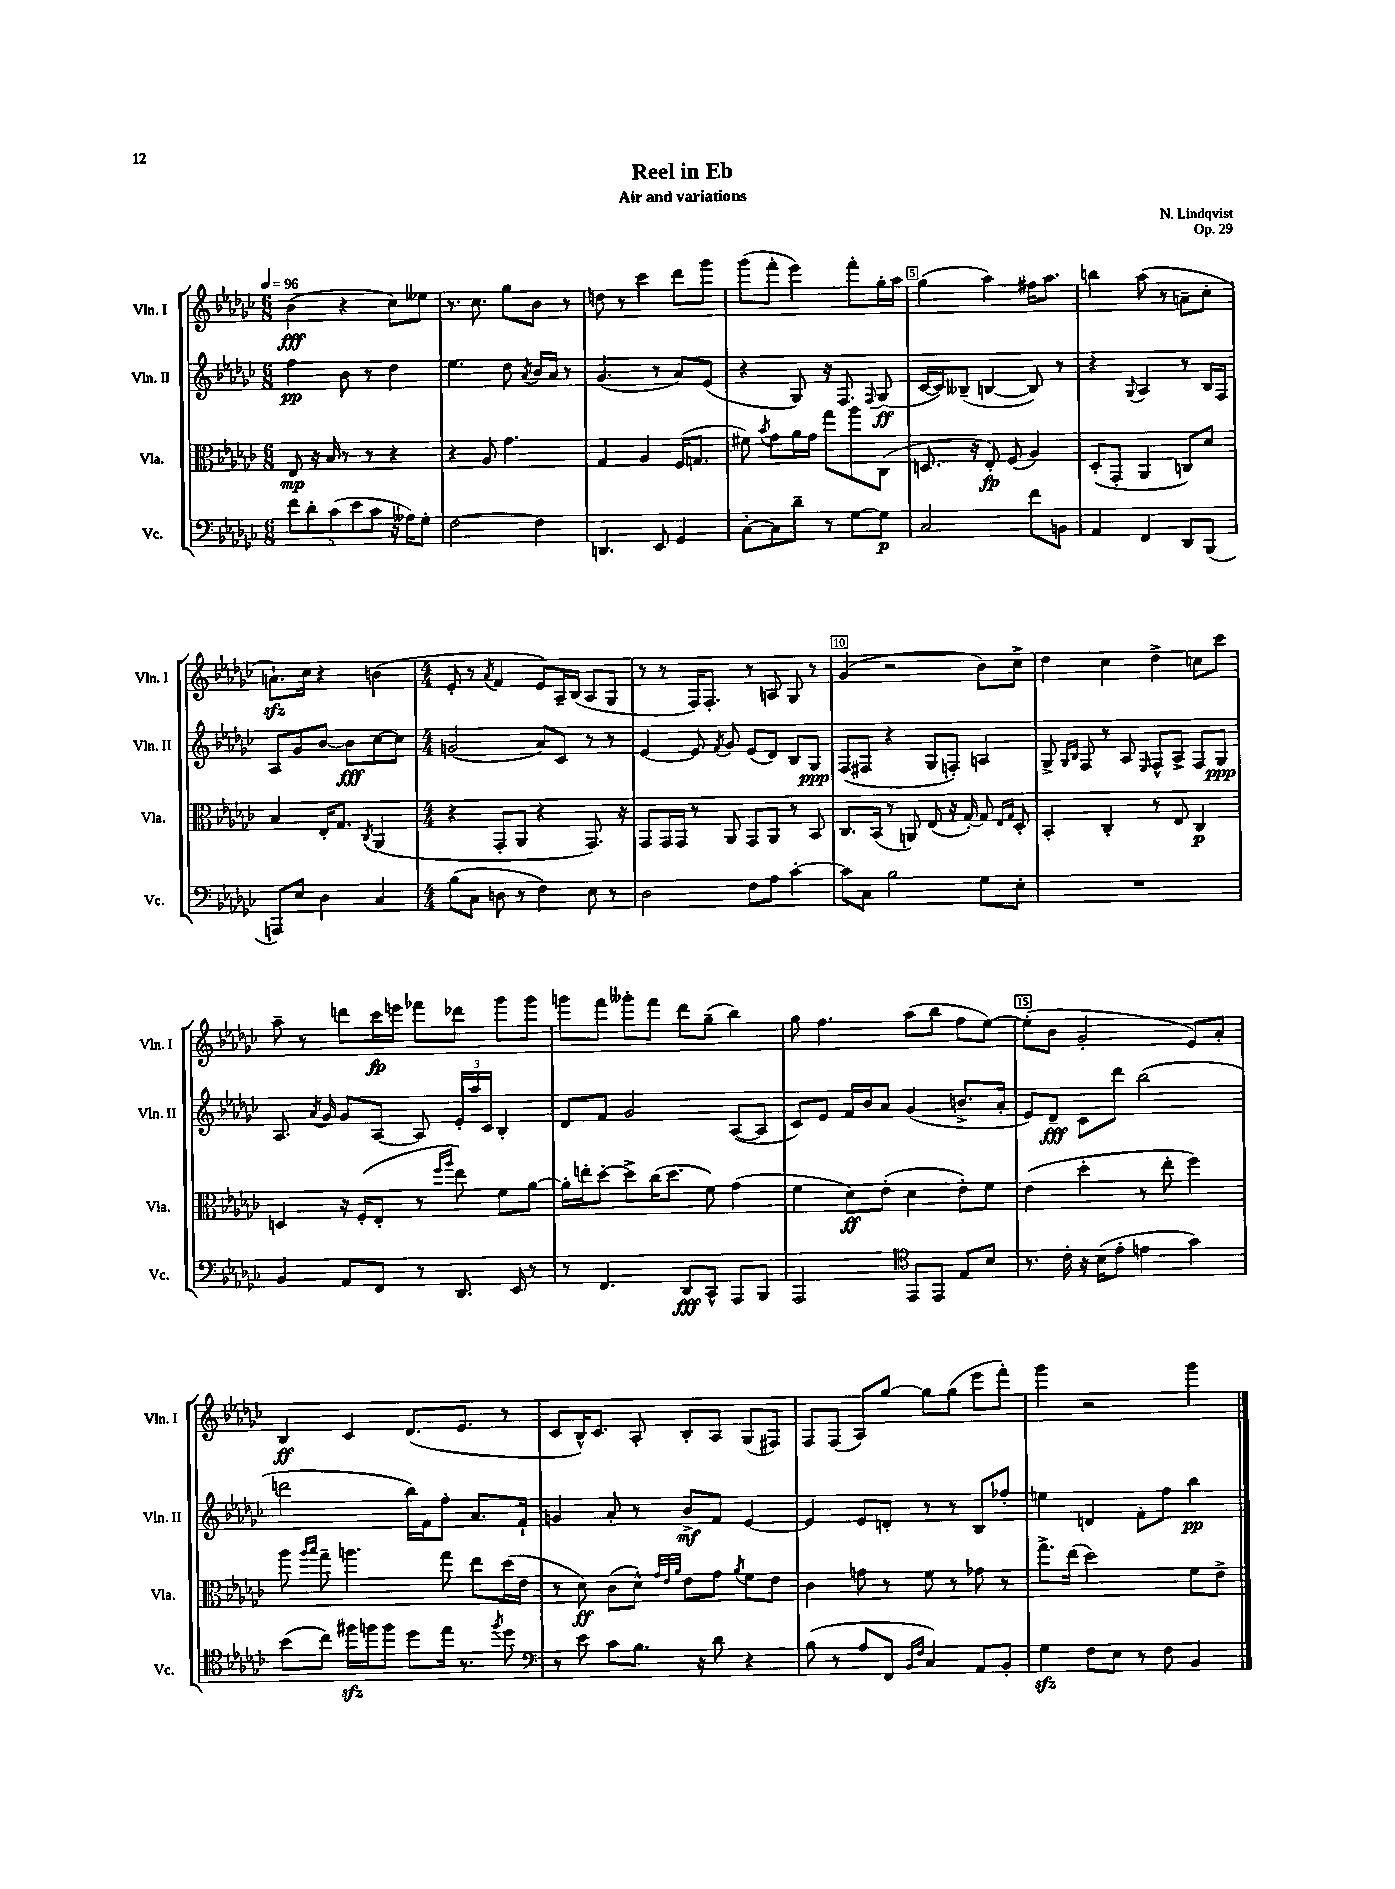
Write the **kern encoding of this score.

**kern	**dynam	**kern	**dynam	**kern	**dynam	**kern	**dynam
*part4	*part4	*part3	*part3	*part2	*part2	*part1	*part1
*staff4	*staff4	*staff3	*staff3	*staff2	*staff2	*staff1	*staff1
*I"Vc.	*	*I"Vla.	*	*I"Vln. II	*	*I"Vln. I	*
*I'Vc.	*	*I'Vla.	*	*I'Vln. II	*	*I'Vln. I	*
*clefF4	*	*clefC3	*	*clefG2	*	*clefG2	*
*k[b-e-a-d-g-c-]	*	*k[b-e-a-d-g-c-]	*	*k[b-e-a-d-g-c-]	*	*k[b-e-a-d-g-c-]	*
*M6/8	*	*M6/8	*	*M6/8	*	*M6/8	*
*MM96	*	*MM96	*	*MM96	*	*MM96	*
=1	=1	=1	=1	=1	=1	=1	=1
10f\L	.	8E-/	mp	4ff\	pp	(4b-\	fff
10d-'\	.	.	.	.	.	.	.
.	.	16r	.	.	.	.	.
.	.	16B-/	.	.	.	.	.
(10c-\	.	.	.	.	.	.	.
.	.	8r	.	8b-\	.	4r	.
10e-\	.	.	.	.	.	.	.
.	.	8r	.	8r	.	.	.
10c-\J	.	.	.	.	.	.	.
16r	.	4r	.	4dd-\	.	8cc-\L)	.
16A--X\KL)	.	.	.	.	.	.	.
8G-'\J	.	.	.	.	.	8ee--X\J	.
=2	=2	=2	=2	=2	=2	=2	=2
[2F\	.	4r	.	4.ee-\	.	8.r	.
.	.	.	.	.	.	8.cc-\	.
.	.	8A-/	.	.	.	.	.
.	.	4.g-\	.	8dd-\	.	8gg-\L	.
.	.	.	.	8qa-/	.	.	.
4F\]	.	.	.	16b-/LL	.	8b-\J	.
.	.	.	.	16a-/JJ	.	.	.
.	.	.	.	8r	.	8r	.
=3	=3	=3	=3	=3	=3	=3	=3
4.DDn/	.	4G-/	.	(4.g-/	.	8ddn\	.
.	.	.	.	.	.	8r	.
.	.	4A-/	.	.	.	4ccc-\	.
8EE-/	.	.	.	8r	.	.	.
4GG-/	.	(16F/KL	.	8a-/L)	.	8ddd-\L	.
.	.	8.Gn/J	.	.	.	.	.
.	.	.	.	(8e-/J	.	8ggg-\J	.
=4	=4	=4	=4	=4	=4	=4	=4
[8C-'\L	.	8f#X\)	.	4r	.	(8ggg-\L	.
.	.	8qb-/	.	.	.	.	.
8C-\]	.	8g-\L	.	.	.	8fff'\J	.
8d-~\J	.	16a-\L	.	8G-/)	.	4eee-\)	.
.	.	16g-\JJ	.	.	.	.	.
8r	.	8gg-\L	.	16r	.	.	.
.	.	.	.	8.F/	.	.	.
[8G-\L	.	8aa-\	.	.	.	8fff'\L	.
.	.	.	.	8qqF/	.	.	.
8G-\J]	p	(8C-\J	.	(8G-/	ff	16gg-'\L	.
.	.	.	.	.	.	16aa-\JJ	.
=5	=5	=5	=5	=5	=5	=5	=5
2C-/	.	8.Dn/	.	[16c-/LL	.	(4gg-\	.
.	.	.	.	16c-/J])	.	.	.
.	.	.	.	(8B--X~/J	.	.	.
.	.	16r	.	.	.	.	.
.	.	8E-'/)	fp	[4Bn/	.	4aa-\)	.
.	.	(8F/	.	.	.	.	.
8f\L	.	4A-/)	.	8B/])	.	16ff#X\KL	.
.	.	.	.	.	.	8.aa-\J	.
8BBn\J	.	.	.	8r	.	.	.
=6	=6	=6	=6	=6	=6	=6	=6
4AA-/	.	(8D-'/L	.	4r	.	4bbn\	.
.	.	8GG-'/J	.	.	.	.	.
.	.	.	.	8qqG-/	.	.	.
4FF/	.	4AA-/	.	4A-/	.	(8aa-\	.
.	.	.	.	.	.	8r	.
8DD-/L	.	8Cn/L)	.	8r	.	8an~\L	.
(8BBB-/J	.	8d-/J	.	16B-/LL	.	8cc-'\J	.
.	.	.	.	16F/JJ	.	.	.
!!LO:LB:g=z
=7	=7	=7	=7	=7	=7	=7	=7
8AAAn/L)	.	4B-/	.	8A-/L	.	8.anzz`\L)	.
8E-/J	.	.	.	8g-/	.	.	.
.	.	.	.	.	.	16cc-\Jk	.
4D-\	.	16E-'/KL	.	[8b-/J	.	4r	.
.	.	8.G-/J	.	.	.	.	.
.	.	.	.	8b-\L]	fff	.	.
.	.	8qC-/	.	.	.	.	.
4C-/	.	(4AA-/	.	[8cc-\	.	(4bn\	.
.	.	.	.	8cc-\J]	.	.	.
=8	=8	=8	=8	=8	=8	=8	=8
*M4/4	*	*M4/4	*	*M4/4	*	*M4/4	*
(8B-\L	.	4r	.	(2gn/	.	8e-'/	.
8C-\J	.	.	.	.	.	8r	.
.	.	.	.	.	.	8qa-/	.
8Dn\	.	8GG-'/L	.	.	.	4f/	.
8r	.	8AA-/J	.	.	.	.	.
4F\)	.	4r	.	8a-/L)	.	8e-/L)	.
.	.	.	.	8c-/J	.	16A-~/L	.
.	.	.	.	.	.	(16B-/JJ	.
8E-\	.	8.GG-/)	.	8r	.	8A-/L	.
8r	.	.	.	8r	.	8G-/J	.
.	.	16r	.	.	.	.	.
=9	=9	=9	=9	=9	=9	=9	=9
2D-\	.	8GG-/L	.	[4e-/	.	8r	.
.	.	16GG-/L	.	.	.	8r	.
.	.	16GG-/JJ	.	.	.	.	.
.	.	8r	.	8e-/]	.	16F/KL)	.
.	.	.	.	.	.	8.F'/J	.
.	.	.	.	8qf/	.	.	.
.	.	8AA-/	.	8g-/	.	.	.
8F\L	.	8GG-/L	.	(8e-/L	.	8r	.
8A-\J	.	8AA-/J	.	8d-/J)	.	8An/	.
[4c-'\	.	8r	.	8B-/L	.	8G-/	.
.	.	8BB-/	.	8G-/J	ppp	8r	.
=10	=10	=10	=10	=10	=10	=10	=10
8c-\L]	.	8.C-/L	.	(8F/L	.	(4g-/	.
8C-\J	.	.	.	8F#X/J	.	.	.
.	.	(16BB-/Jk	.	.	.	.	.
2B-\	.	8r	.	4r	.	2r	.
.	.	8AAn/)	.	.	.	.	.
.	.	(8E-/	.	8G-/L	.	.	.
.	.	16r	.	8Fn'/J)	.	.	.
.	.	[16G-'/)	.	.	.	.	.
8G-\L	.	8G-/]	.	4An/	.	8b-\L)	.
.	.	16qqE-/LL	.	.	.	.	.
.	.	16qqG-/JJ	.	.	.	.	.
8E-'\J	.	8D-'/	.	.	.	8cc-^\J	.
=11	=11	=11	=11	=11	=11	=11	=11
1r	.	4BB-'/	.	8G-^/	.	4dd-\	.
.	.	.	.	16qqG-/LL	.	.	.
.	.	.	.	16qqB-/JJ	.	.	.
.	.	.	.	8F/	.	.	.
.	.	4C-'/	.	8r	.	4cc-\	.
.	.	.	.	8A-/	.	.	.
.	.	.	.	16qqE-/	.	.	.
.	.	8r	.	8F^^/L	.	4dd-^\	.
.	.	8E-/	.	8A-^/J	.	.	.
.	.	4C-/	p	8F/L	.	8ccn\L	.
.	.	.	.	8G-/J	ppp	8ccc-\J	.
!!LO:LB:g=z
=12	=12	=12	=12	=12	=12	=12	=12
4BB-/	.	4Dn/	.	8.A-/	.	8aa-~\	.
.	.	.	.	.	.	8r	.
.	.	.	.	8qa-/	.	.	.
.	.	.	.	16g-/	.	.	.
8AA-/L	.	16r	.	8g-/L	.	8dddn\L	.
.	.	(16F'/KL	.	.	.	.	.
8FF/J	.	8E-'/J	.	[8A-/J	.	16ccc-\L	fp
.	.	.	.	.	.	16eeen\JJ	.
8r	.	8r	.	8A-/]	.	8fff-X\L	.
.	.	16qqff/LL	.	.	.	.	.
.	.	16qqaa-/JJ	.	.	.	.	.
8.DD-/	.	8ee-\)	.	24e-'/LL	.	8ddd-X\J	.
.	.	.	.	24aa-/	.	.	.
.	.	.	.	24c-/JJ	.	.	.
.	.	8f\L	.	4B-'/	.	8ggg-\L	.
16EE-/	.	.	.	.	.	.	.
8r	.	[8a-\J	.	.	.	8ggg-\J	.
=13	=13	=13	=13	=13	=13	=13	=13
8r	.	16a-'\LL]	.	8d-/L	.	8gggn\L	.
.	.	16een'\J	.	.	.	.	.
4.FF/	.	[8dd-'\J	.	8f/J	.	8fff\J	.
.	.	8dd-^\L]	.	2g-/	.	8ggg--X'\L	.
.	.	(16cc-\K	.	.	.	8fff\J	.
.	.	8.dd-\J	.	.	.	.	.
8DD-/L	fff	.	.	.	.	8ddd-\L	.
8CC-^^/J	.	8f\)	.	.	.	(8gg-~\J	.
8AAA-/L	.	(4g-\	.	([8A-/L	.	4bb-\)	.
8BBB-/J	.	.	.	8A-/J]	.	.	.
=14	=14	=14	=14	=14	=14	=14	=14
2AAA-/	.	4f\	.	8c-/L)	.	8gg-\	.
.	.	.	.	8e-/J	.	4.ff\	.
.	.	8d-\L)	ff	16f/LL	.	.	.
.	.	.	.	16b-/J	.	.	.
.	.	(8e-'\J	.	8a-/J	.	.	.
*clefC4	*	*	*	*	*	*	*
8EE-/L	.	4d-\	.	(4g-/	.	(8aa-\L	.
8EE-/J	.	.	.	.	.	8bb-\J	.
8E-/L	.	8e-'\L)	.	8.bn^/L	.	8ff\L	.
8B-/J	.	8f\J	.	.	.	[8ee-\J)	.
.	.	.	.	16a-'/Jk	.	.	.
=15	=15	=15	=15	=15	=15	=15	=15
8.r	.	(4e-\	.	8e-/L)	.	(8ee-'\L]	.
.	.	.	.	8d-~/J	fff	8b-\J	.
16c-'\	.	.	.	.	.	.	.
16r	.	4dd-'\	.	8c-\L	.	2g-'/	.
(16B-\KL	.	.	.	.	.	.	.
8e-'\J	.	.	.	8ddd-\J	.	.	.
4en\	.	8r	.	(2bb-\	.	.	.
.	.	8ee-'\	.	.	.	.	.
4g-\)	.	4ff\)	.	.	.	8e-/L)	.
.	.	.	.	.	.	8a-'/J	.
!!LO:LB:g=z
=16	=16	=16	=16	=16	=16	=16	=16
(8b-\L	.	8aa-\	.	2dddn\	.	4B-/	ff
.	.	16qqaa-/LL	.	.	.	.	.
.	.	16qqbb-/JJ	.	.	.	.	.
8cc-\J)	.	8gg-~\	.	.	.	.	.
16ff#Xzz\LL	.	4.aan\	.	.	.	4c-/	.
16ffn\J	.	.	.	.	.	.	.
8ff\J	.	.	.	.	.	.	.
8dd-\L	.	.	.	16bb-\LL)	.	(8.d-/L	.
.	.	.	.	16f\J	.	.	.
16ee-\Jk	.	8gg-\	.	8ff'\J	.	.	.
8.r	.	.	.	.	.	8.e-/J	.
.	.	8ee-\L	.	8.a-/L	.	.	.
8qff/	.	.	.	.	.	.	.
8dd-\	.	(16dd-\L	.	.	.	8r	.
.	.	16e-\JJ	.	16f`/Jk	.	.	.
=17	=17	=17	=17	=17	=17	=17	=17
*clefF4	*	*	*	*	*	*	*
8r	.	8r	.	4gn/	.	8c-/L	.
8e-\	.	8d-\)	ff	.	.	16B-^^/K)	.
.	.	.	.	.	.	8.c-/J	.
8c-\L	.	(8c-\L	.	8a-'/	.	.	.
8.B-\J	.	8d-^^\J)	.	8r	.	8A-'/	.
.	.	32qqg-/LLL	.	.	.	.	.
.	.	32qqe-/	.	.	.	.	.
.	.	32qqa-/JJJ	.	.	.	.	.
.	.	8e-\L	.	8b-^/L	mf	8B-'/L	.
16r	.	.	.	.	.	.	.
8d-\	.	8g-\J	.	8f/J	.	8A-/J	.
.	.	8qa-/	.	.	.	.	.
4r	.	8f\L	.	[4e-/	.	(8G-/L	.
.	.	8e-\J	.	.	.	8F#X/J)	.
=18	=18	=18	=18	=18	=18	=18	=18
(8B-\	.	4c-\	.	4e-/]	.	8F/L	.
8r	.	.	.	.	.	(8F/J	.
8A-/L	.	8gn\	.	8e-/L	.	8A-/L)	.
8FF/J	.	8r	.	8dn'/J	.	[8gg-/J	.
16qqBB-/LL	.	.	.	.	.	.	.
16qqF/JJ	.	.	.	.	.	.	.
4C-/)	.	8f\	.	8r	.	8gg-\L]	.
.	.	8r	.	8r	.	(8gg-\J	.
8AA-/L	.	8g-X\	.	8B-/L	.	8eee-\L	.
8BB-'/J	.	8r	.	8ff-X'/J	.	8fff'\J)	.
=19	=19	=19	=19	=19	=19	=19	=19
4G-zz\	.	8.gg-^\L	.	4een\	.	4ggg-\	.
.	.	(16ee-\Jk	.	.	.	.	.
8F\L	.	2dd-\)	.	4dn/	.	2r	.
8E-\J	.	.	.	.	.	.	.
8r	.	.	.	8f'\L	.	.	.
8F\	.	.	.	8ff\J	.	.	.
4BB-/	.	8f\L	.	4bb-\	pp	4ggg-\	.
.	.	8e-^\J	.	.	.	.	.
==	==	==	==	==	==	==	==
*-	*-	*-	*-	*-	*-	*-	*-
